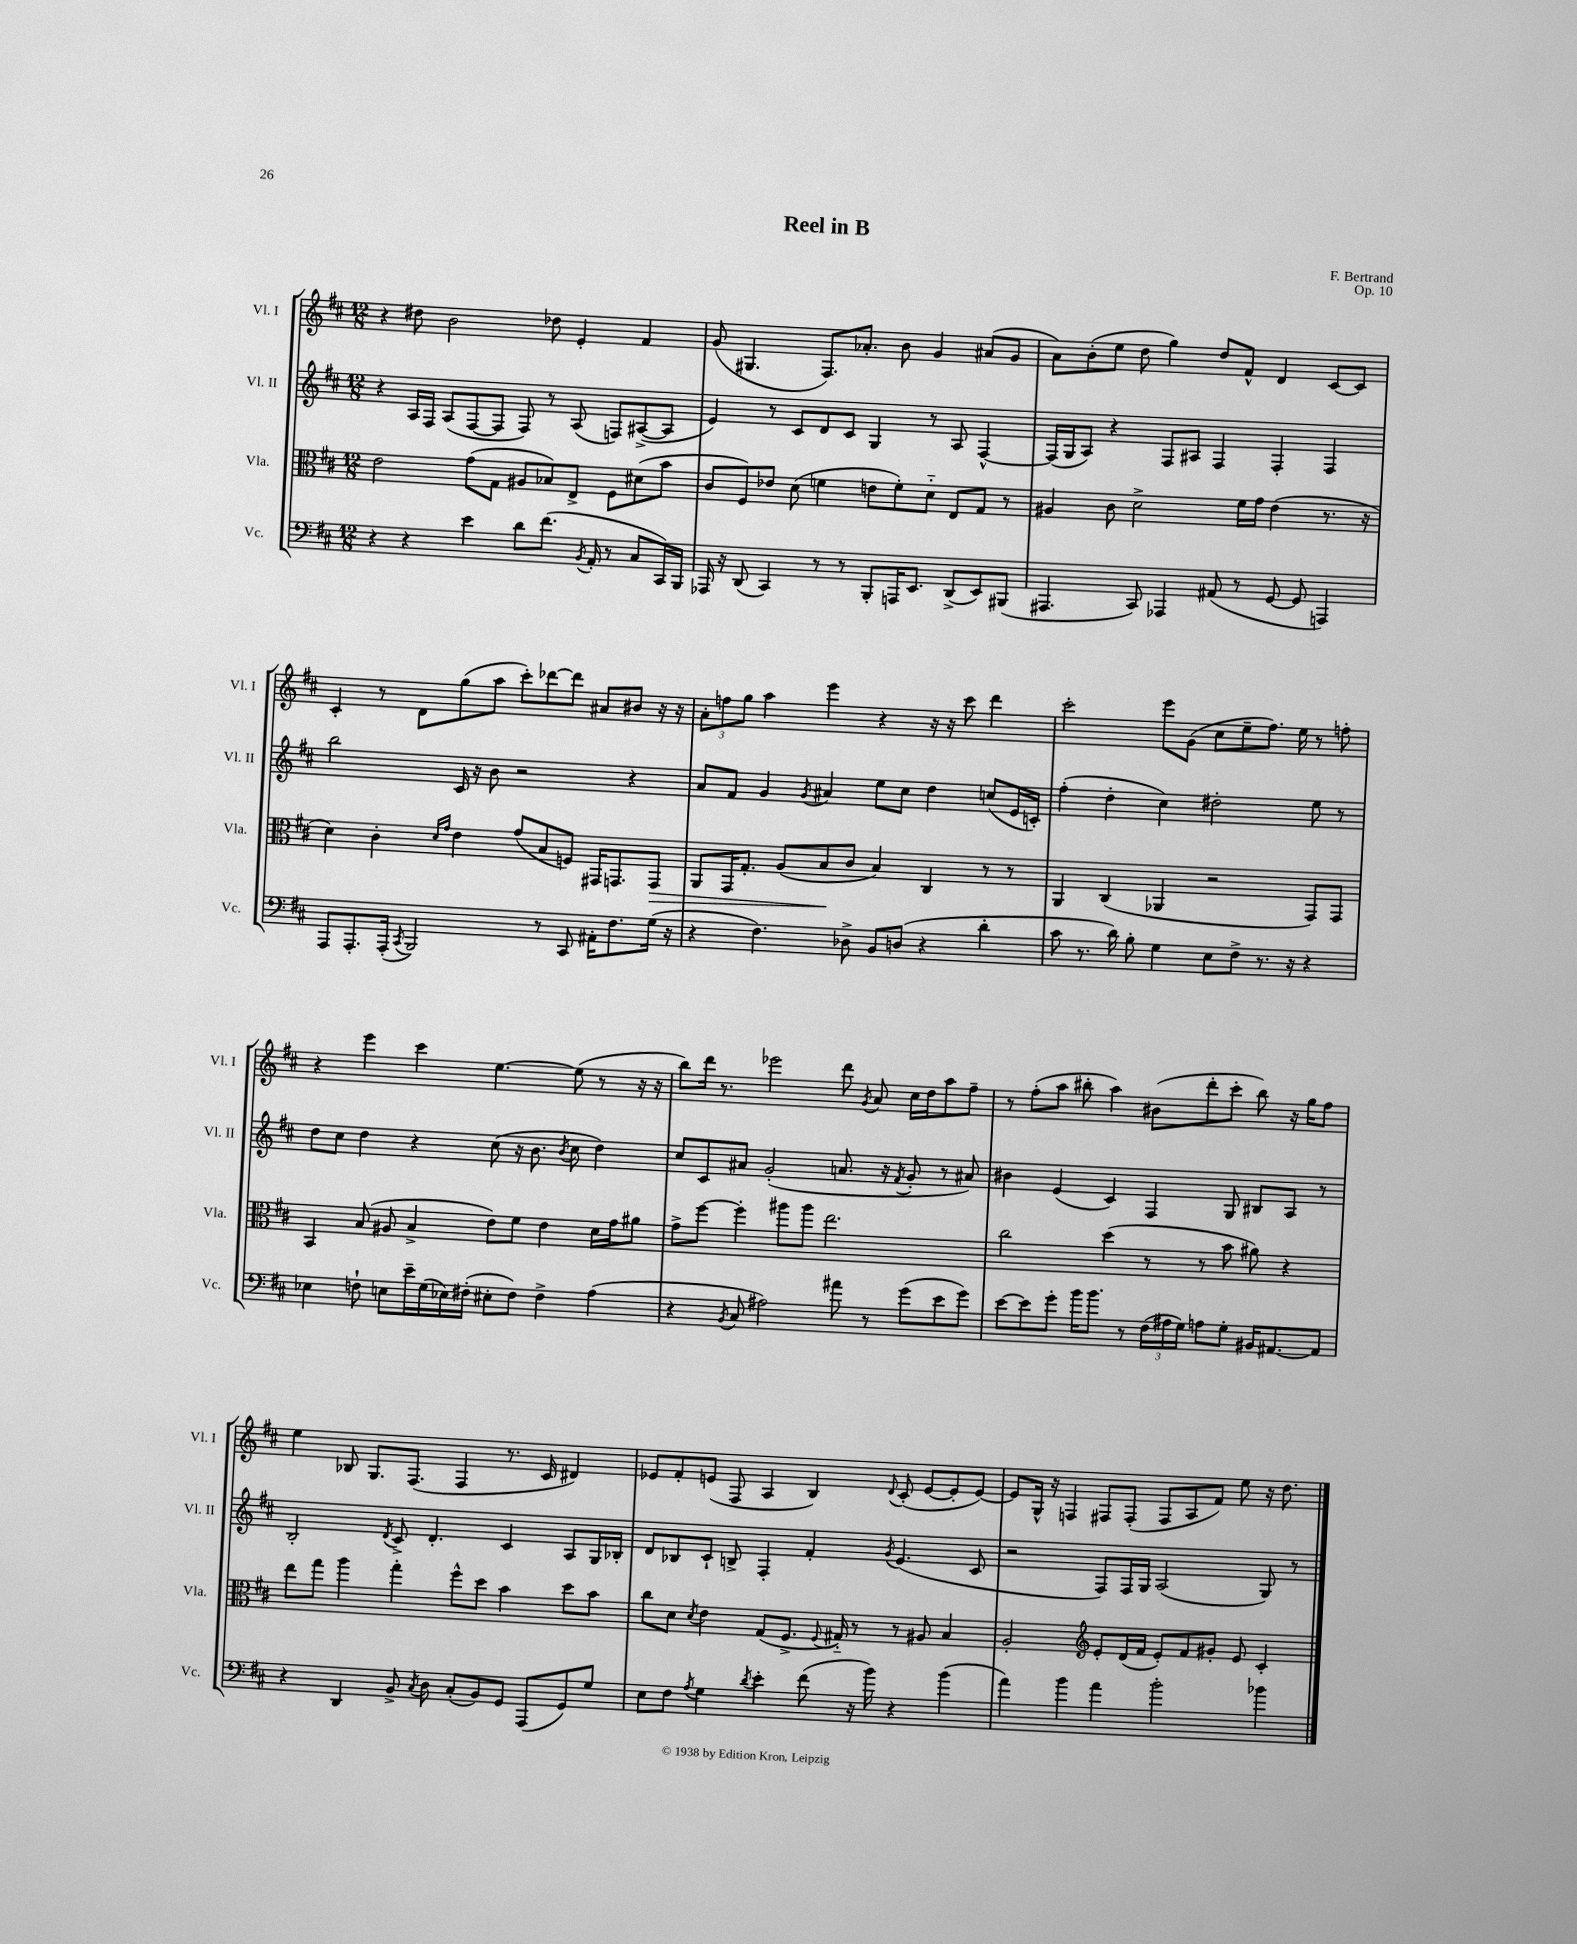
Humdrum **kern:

**kern	**kern	**kern	**kern
*staff4	*staff3	*staff2	*staff1
*clefF4	*clefC3	*clefG2	*clefG2
*k[f#c#]	*k[f#c#]	*k[f#c#]	*k[f#c#]
*M12/8	*M12/8	*M12/8	*M12/8
4r	2e	4r	4r
4r	.	16A	8dd#
.	.	16F#	.
.	.	(8A	2b
4e	(8g	[8F#	.
.	8G	8F#]	.
8d	8A#	8F#)	.
(8.f#	8B-)	8r	8dd-
.	8E^	(8A	4e'
8qBB	.	.	.
16AA'	.	.	.
8r	8F#	8F)	.
8C#	(8d#	([8A#^	4f#
16CC#)	8b	8A#]	.
16BBB	.	.	.
=	=	=	=
16AAA-	8c#	4e)	(8g
16r	.	.	.
(8DD	8F#)	.	4.G#
4CC#)	8e-	8r	.
.	(8d	8c#	.
8r	4f	8d	8.F#)
8r	.	8c#	.
.	.	.	8.a-'
8BBB'	8e	4G	.
16AAA	8f')	.	8b
8.EE	.	.	.
.	8d'~	8r	4g
(8DD^	8E	8A	.
8EE)	8G	[4F#^^	(8a#
(8BBB#	8r	.	8g
=	=	=	=
4.AAA#	4A#	(16F#]	8a)
.	.	16G	.
.	.	8A)	(8b'
.	8c#	4r	8ee
8CC#)	2d^	.	8dd
4AAA-	.	8F#	4gg)
.	.	8A#	.
(8AA#	.	4F#	8dd
8r	16f#	.	8f#^^
.	16g	.	.
[8GG	(4e	4F#'	4d
8GG]	.	.	.
4AAA)	8.r	4F#	[8c#
.	.	.	8c#]
.	16r	.	.
=	=	=	=
8AAA	4d)	2bb	4c#'
8.AAA'	.	.	.
.	4c#'	.	8r
(16AAA'	.	.	.
8qCC#	.	.	.
2BBB)	.	.	8d
.	16qqd	.	.
.	16qqg	.	.
.	4e	16c#	(8gg
.	.	16r	.
.	.	8b	8aa
.	(8g	2r	8ccc#')
8r	8B	.	[8ddd-
8CC#	8F)	.	8ddd-]
16AA#'	16GG#	.	8a#
8.F#	8.GG	.	.
.	.	4r	8b#
(16G	8GG	.	16r
16r	.	.	16r
=	=	=	=
4r	8AA	8a	12a'
.	.	.	12ff
.	16GG	8f#	.
.	.	.	12gg
.	8.G'	.	.
4.F#)	.	4g	4aa
.	(8A	.	.
.	.	8qg	.
.	8B	4a#	4eee
8D-^	8c#	.	.
8BB	4B)	8ee	4r
(8D	.	8cc#	.
4r	4C#	4dd	16r
.	.	.	16r
.	.	.	8ccc#
4d'	8r	(8cc	4ddd
.	8r	16e	.
.	.	16c')	.
=	=	=	=
8c#	4AA	(4ff#'	2ccc#'
8.r	.	.	.
.	(4C#	4dd'	.
16d)	.	.	.
8B'	.	.	.
4G	4AA-	4cc#)	8eee
.	.	.	(8g
8E	2r	2dd#'	8cc#
8F#^	.	.	8ee~
8.r	.	.	8.ff#)
16r	.	.	16ee
4r	8GG)	8ee	8r
.	8GG	8r	8ff'
=	=	=	=
4E-	4BB	8dd	4r
.	.	8cc#	.
8F`	(8B	4dd	4eee
8E	8A#	.	.
16e~	4B^	4r	4ccc#
(16G	.	.	.
16E-)	.	.	.
(16F#'	.	.	.
8E#'	8e)	(8cc#	[4.ee
8F#)	8f#	16r	.
.	.	8.b	.
4F#^	4e	.	.
.	.	8qb	.
.	.	8cc#	(8ee]
(4A	16d	4dd)	8r
.	16g	.	.
.	8a#	.	16r
.	.	.	16r
=	=	=	=
4r	8g^	8cc#	8bb)
.	[8ff#	8c#	16ddd
.	.	.	8.r
8qBB	.	.	.
8C#	4ff#']	8a#	.
2A#)	.	(2g'	2eee-
.	8aa#	.	.
.	8aa#	.	.
.	2.ee	.	.
8a#	.	8.a	8ddd
.	.	.	8qg
8r	.	.	8a
.	.	16r	.
.	.	8qf#	.
(8g	.	8g'	16cc#
.	.	.	16dd
8e	.	8r	8aa
8g)	.	8a#)	8ff#~
=	=	=	=
[8e	2cc#	4b#	8r
8e]	.	.	(8ff#'
8g'	.	(4e	8aa
16b	.	.	8bb#'
8.b	.	.	.
.	(4dd	4c#)	4aa)
8r	.	.	.
(24F#	8r	4F#	(8b#
24A#	.	.	.
24G)	.	.	.
8A	8r	.	8ddd'
8G'	8b	8G	8ccc#'
16BB#	8a#)	8B#	8bb#)
[8.AA#	.	.	.
.	4r	8A	16r
.	.	.	16gg
8AA#]	.	8r	8ff#
=	=	=	=
4r	8ee	2B'	4ee
.	8gg	.	.
4DD	4aa	.	8B-
.	.	.	8.G
.	.	8qd	.
8BB^	4gg'	8c#^	.
.	.	.	(8.F#
8qC#	.	.	.
8D	.	4.d'	.
(8C#'	8ff#^^	.	4F#
8BB)	8dd	.	.
8GG	4b	4c#	8.r
(8AAA	.	.	.
.	.	.	16c#
8GG)	8dd	8A	4d#)
8G	8b	16G	.
.	.	16B-'	.
=	=	=	=
8E	8cc#	8d	8e-
8F#	8d	8B-	8f#'
8qA	8qd	.	.
4G	4e	8c#`	(8e
.	.	8B^	8F#
8qd	.	.	.
4e'	(8G	4F#'	4A
.	8.F#^	.	.
(8f#	.	4f#'	4B)
.	8qqF#	.	.
.	16G#'~)	.	.
16r	8r	.	.
16b)	.	.	.
.	.	8qg	8qqd
4r	8r	(4.e	(8c#'
.	8A#	.	[8e
(4b	4B	.	8e']
.	.	8c#	[8e)
=	=	=	=
4a)	2A'	2r	8e]
.	.	.	16G^^
.	.	.	16r
4b	.	.	4F
*	*clefG2	*	*
4a	8e'	8F#)	8F#
.	(16d	16F#	(8F#'
.	16f#	16G	.
2b'	8e')	(2A	8F#
.	8f#	.	8A
.	8g#'	.	8f#)
.	8e	.	8ee
4b-	4c#'	8G)	16r
.	.	.	8.dd
.	.	8r	.
==	==	==	==
*-	*-	*-	*-
